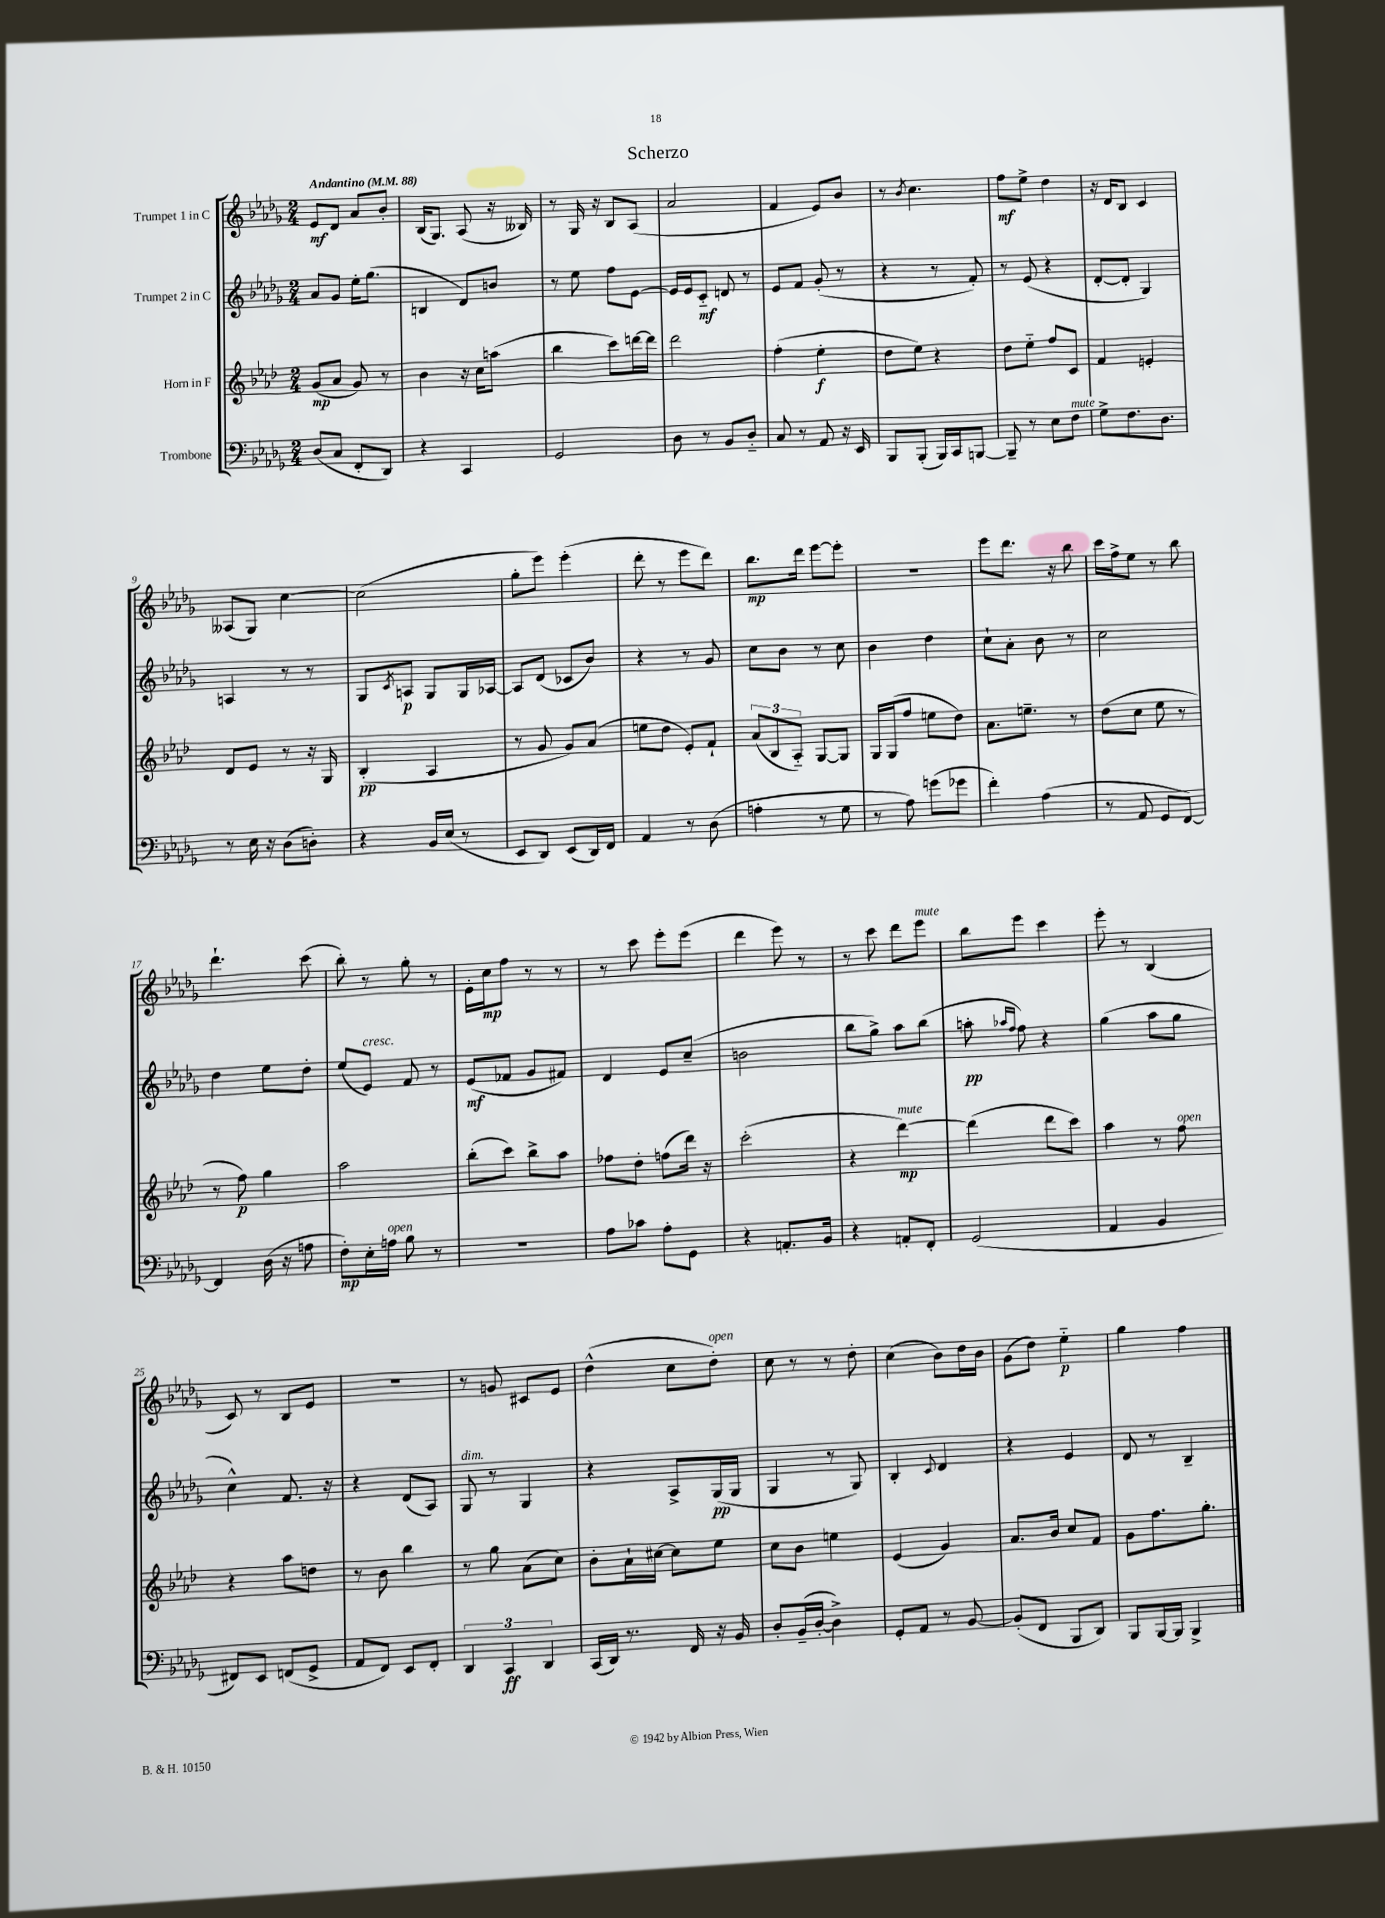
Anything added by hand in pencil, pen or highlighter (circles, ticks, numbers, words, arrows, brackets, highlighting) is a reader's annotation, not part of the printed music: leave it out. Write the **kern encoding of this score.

**kern	**dynam	**kern	**dynam	**kern	**dynam	**kern	**dynam
*part4	*part4	*part3	*part3	*part2	*part2	*part1	*part1
*staff4	*staff4	*staff3	*staff3	*staff2	*staff2	*staff1	*staff1
*I"Trombone	*	*I"Horn in F	*	*I"Trumpet 2 in C	*	*I"Trumpet 1 in C	*
*clefF4	*	*clefG2	*	*clefG2	*	*clefG2	*
*k[b-e-a-d-g-]	*	*k[b-e-a-d-]	*	*k[b-e-a-d-g-]	*	*k[b-e-a-d-g-]	*
*M2/4	*	*M2/4	*	*M2/4	*	*M2/4	*
*MM88	*	*MM88	*	*MM88	*	*MM88	*
=1	=1	=1	=1	=1	=1	=1	=1
!	!	!	!	!	!	!LO:TX:a:B:t=Andantino	!
(8D-/L	.	(8g/L	mp	8a-/L	.	8e-/L	mf
8C/J	.	8a-/J	.	8g-/J	.	8d-/J	.
8FF'/L	.	8g/)	.	16ee-'\KL	.	8a-/L	.
.	.	.	.	(8.gg-\J	.	.	.
8DD-/J)	.	8r	.	.	.	8b-'/J	.
=2	=2	=2	=2	=2	=2	=2	=2
4r	.	4b-\	.	4Bn/	.	(16B-/KL	.
.	.	.	.	.	.	8.G-/J)	.
4CC/	.	16r	.	8d-/L)	.	(8A-/	.
.	.	16cc\KL	.	.	.	.	.
.	.	(8aan\J	.	8bn/J	.	16r	.
.	.	.	.	.	.	16B--X/)	.
=3	=3	=3	=3	=3	=3	=3	=3
2GG-/	.	4bb-\	.	8r	.	8r	.
.	.	.	.	8ee-\	.	16G-/	.
.	.	.	.	.	.	16r	.
.	.	8ccc\L)	.	8ff\L	.	8B-/L	.
.	.	[16dddn\L	.	[8e-\J	.	(8A-/J	.
.	.	16ddd\JJ]	.	.	.	.	.
=4	=4	=4	=4	=4	=4	=4	=4
8D-\	.	2ddd-\	.	16e-/LL]	.	2a-/	.
.	.	.	.	16e-/J	.	.	.
8r	.	.	.	8c/J	mf	.	.
8BB-/L	.	.	.	8dn/	.	.	.
8D-/J	.	.	.	8r	.	.	.
=5	=5	=5	=5	=5	=5	=5	=5
8C/	.	(4ff'\	.	8e-/L	.	4f/	.
8r	.	.	.	8f/J	.	.	.
8AA-/	.	4ee-'\	f	(8g-'/	.	8e-/L)	.
16r	.	.	.	8r	.	8b-/J	.
16EE-/	.	.	.	.	.	.	.
=6	=6	=6	=6	=6	=6	=6	=6
8BBB-/L	.	8dd-\L	.	4r	.	8r	.
.	.	.	.	.	.	8qb-/	.
(8BBB-'/J	.	8ee-\J)	.	.	.	4.cc\	.
16BBB-/LL)	.	4r	.	8r	.	.	.
16CC/J	.	.	.	.	.	.	.
[8BBBn/J	.	.	.	8f'/)	.	.	.
=7	=7	=7	=7	=7	=7	=7	=7
8BBB~/]	.	8dd-\L	.	8r	.	8ff\L	mf
8r	.	8ee-\J	.	(8e-/	.	8ee-^\J	.
8E-\L	.	8ff/L	.	4r	.	4dd-\	.
!LO:TX:a:i:t=mute	!	!	!	!	!	!	!
8F\J	.	8c/J	.	.	.	.	.
=8	=8	=8	=8	=8	=8	=8	=8
8G-^\L	.	4f/	.	[8d-'/L	.	16r	.
.	.	.	.	.	.	16d-/KL	.
8.F\	.	.	.	8d-'/J]	.	8B-/J	.
.	.	4en'/	.	4G-/)	.	4c/	.
8.D-\J	.	.	.	.	.	.	.
!!LO:LB:g=z
=9	=9	=9	=9	=9	=9	=9	=9
8r	.	8d-/L	.	4An/	.	(8A--X/L	.
16E-\	.	8e-/J	.	.	.	8G-/J)	.
16r	.	.	.	.	.	.	.
(8D-\L	.	8r	.	8r	.	[4cc\	.
8Dn'\J)	.	16r	.	8r	.	.	.
.	.	16G/	.	.	.	.	.
=10	=10	=10	=10	=10	=10	=10	=10
4r	.	(4B-'/	pp	8G-/L	.	(2cc\]	.
.	.	.	.	8qc/	.	.	.
.	.	.	.	8An/J	p	.	.
16BB-/LL	.	4A-/	.	8G-/L	.	.	.
(16E-/JJ	.	.	.	.	.	.	.
8r	.	.	.	16G-/L	.	.	.
.	.	.	.	[16A-X/JJ	.	.	.
=11	=11	=11	=11	=11	=11	=11	=11
8EE-/L	.	8r	.	8A-/L]	.	8gg-'\L	.
8DD-/J)	.	8g/	.	(8d-/J	.	8eee-\J)	.
(8EE-/L	.	8g/L)	.	8c-X/L	.	(4eee-'\	.
16DD-/L)	.	(8a-/J	.	8b-/J)	.	.	.
16FF/JJ	.	.	.	.	.	.	.
=12	=12	=12	=12	=12	=12	=12	=12
4AA-/	.	8een\L	.	4r	.	8ddd-'\	.
.	.	8dd-\J	.	.	.	8r	.
8r	.	8e-'/L)	.	8r	.	8eee-\L	.
(8D-\	.	8f`/J	.	8g-/	.	8ddd-\J)	.
=13	=13	=13	=13	=13	=13	=13	=13
4An'\	.	(12a-/L	.	8cc\L	.	8.bb-\L	mp
.	.	12B-/	.	.	.	.	.
.	.	.	.	8b-\J	.	.	.
.	.	12A-/J)	.	.	.	.	.
.	.	.	.	.	.	16ddd-\Jk	.
8r	.	[8G/L	.	8r	.	[8eee-\L	.
8G-\	.	8G/J]	.	8cc\	.	8eee-'\J]	.
=14	=14	=14	=14	=14	=14	=14	=14
8r	.	16G/LL	.	4b-\	.	2r	.
.	.	(16G/J	.	.	.	.	.
8A-\)	.	8ff/J	.	.	.	.	.
(8gn\L	.	8een\L	.	4dd-\	.	.	.
8g-X\J	.	8dd-\J)	.	.	.	.	.
=15	=15	=15	=15	=15	=15	=15	=15
4f'\)	.	8.a-\L	.	8cc`\L	.	8eee-\L	.
.	.	.	.	8a-'\J	.	8.ddd-\J	.
.	.	8.een~\J	.	.	.	.	.
(4A-\	.	.	.	8b-\	.	.	.
.	.	.	.	.	.	16r	.
.	.	8r	.	8r	.	8bb-\	.
=16	=16	=16	=16	=16	=16	=16	=16
8r	.	(8dd-\L	.	2cc\	.	16ccc\LL	.
.	.	.	.	.	.	16ff^\J	.
8AA-/	.	8cc\J	.	.	.	8ee-\J	.
8GG-/L	.	8ee-\	.	.	.	8r	.
[8FF/J)	.	8r	.	.	.	8bb-\	.
!!LO:LB:g=z
=17	=17	=17	=17	=17	=17	=17	=17
4FF/]	.	8r	.	4dd-\	.	4.ddd-`\	.
.	.	8ff\)	p	.	.	.	.
(16D-\	.	4gg\	.	8ee-\L	.	.	.
16r	.	.	.	.	.	.	.
8An\	.	.	.	8dd-'\J	.	(8ccc\	.
=18	=18	=18	=18	=18	=18	=18	=18
8F'\L)	mp	2aa-\	.	(8ee-/L	.	8bb-'\)	.
!	!	!	!	!LO:TX:a:i:t=cresc.	!	!	!
16E-'\L	.	.	.	8e-/J)	.	8r	.
!LO:TX:a:i:t=open	!	!	!	!	!	!	!
16An\JJ	.	.	.	.	.	.	.
8B-\	.	.	.	8f/	.	8gg-'\	.
8r	.	.	.	8r	.	8r	.
=19	=19	=19	=19	=19	=19	=19	=19
2r	.	(8bb-'\L	.	(8e-/L	mf	16e-'\LL	.
.	.	.	.	.	.	16cc\J	mp
.	.	8ccc\J)	.	8f-X/J	.	8ff\J	.
.	.	8bb-^\L	.	8g-/L	.	8r	.
.	.	8aa-\J	.	8f#X/J)	.	8r	.
=20	=20	=20	=20	=20	=20	=20	=20
8A-\L	.	8ff-X\L	.	4d-/	.	8r	.
8c-X\J	.	8dd-'\J	.	.	.	8ccc\	.
8A-'\L	.	(8ffn\L	.	8e-/L	.	8eee-'\L	.
8GG-\J	.	16ddd-\Jk)	.	(8cc~/J	.	(8eee-\J	.
.	.	16r	.	.	.	.	.
=21	=21	=21	=21	=21	=21	=21	=21
4r	.	(2ccc'\	.	2bn\	.	4ddd-\	.
8.AAn'/L	.	.	.	.	.	8eee-\)	.
.	.	.	.	.	.	8r	.
16BB-/Jk	.	.	.	.	.	.	.
=22	=22	=22	=22	=22	=22	=22	=22
4r	.	4r	.	8bb-\L	.	8r	.
.	.	.	.	8gg-^\J)	.	8ccc\	.
!	!	!LO:TX:a:i:t=mute	!	!	!	!	!
8AAn'/L	.	[4ddd-\)	mp	8aa-\L	.	8ddd-\L	.
!	!	!	!	!	!	!LO:TX:a:i:t=mute	!
8FF'/J	.	.	.	(8bb-\J	.	8eee-\J	.
=23	=23	=23	=23	=23	=23	=23	=23
(2GG-/	.	(4ddd-\]	.	8aan'\	pp	8bb-\L	.
.	.	.	.	16qqaa-X/LL	.	.	.
.	.	.	.	16qqff/JJ	.	.	.
.	.	.	.	8ff\)	.	8eee-\J	.
.	.	8ddd-\L	.	4r	.	4ccc\	.
.	.	8ccc\J)	.	.	.	.	.
=24	=24	=24	=24	=24	=24	=24	=24
4AA-/	.	4aa-\	.	(4gg-\	.	8eee-'\	.
.	.	.	.	.	.	8r	.
4BB-/	.	8r	.	8aa-\L	.	(4B-/	.
!	!	!LO:TX:a:i:t=open	!	!	!	!	!
.	.	8ff\	.	8gg-\J	.	.	.
!!LO:LB:g=z
=25	=25	=25	=25	=25	=25	=25	=25
8FF#X/L)	.	4r	.	4cc^^\)	.	8c/)	.
8EE-/J	.	.	.	.	.	8r	.
(8FFn/L	.	8aa-\L	.	8.f/	.	8B-/L	.
8GG-^/J	.	8ddn\J	.	.	.	8e-/J	.
.	.	.	.	16r	.	.	.
=26	=26	=26	=26	=26	=26	=26	=26
8AA-/L	.	8r	.	4r	.	2r	.
8FF/J)	.	8b-\	.	.	.	.	.
8EE-/L	.	4bb-\	.	(8d-/L	.	.	.
8FF'/J	.	.	.	8A-/J)	.	.	.
=27	=27	=27	=27	=27	=27	=27	=27
!	!	!	!	!LO:TX:a:i:t=dim.	!	!	!
6DD-/	.	8r	.	8G-/	.	8r	.
.	.	8gg\	.	8r	.	8gn/	.
6CC/	ff	.	.	.	.	.	.
.	.	(8a-\L	.	4G-/	.	8c#X/L	.
6DD-/	.	.	.	.	.	.	.
.	.	8cc\J)	.	.	.	8e-/J	.
=28	=28	=28	=28	=28	=28	=28	=28
(16CC/LL	.	8b-'\L	.	4r	.	(4dd-^^\	.
16DD-/JJ)	.	.	.	.	.	.	.
8.r	.	16a-`\L	.	.	.	.	.
.	.	[16cc#X\JJ	.	.	.	.	.
.	.	8cc#\L]	.	8A-^/L	.	8cc\L	.
16FF/	.	.	.	.	.	.	.
!	!	!	!	!	!	!LO:TX:a:i:t=open	!
16r	.	8ee-\J	.	(16G-/L	pp	8dd-'\J)	.
16BB-/	.	.	.	16G-/JJ	.	.	.
=29	=29	=29	=29	=29	=29	=29	=29
8D-'/L	.	8cc\L	.	4G-/	.	8cc\	.
(16BB-~/L	.	8b-\J	.	.	.	8r	.
[16D-'/JJ	.	.	.	.	.	.	.
4D-^\])	.	4een\	.	8r	.	8r	.
.	.	.	.	8G-/)	.	8dd-'\	.
=30	=30	=30	=30	=30	=30	=30	=30
8GG-'/L	.	(4e-/	.	4B-'/	.	(4cc\	.
8AA-/J	.	.	.	.	.	.	.
.	.	.	.	8qqc/	.	.	.
8r	.	4g/)	.	4d-/	.	8b-\L)	.
[8BB-/	.	.	.	.	.	16dd-\L	.
.	.	.	.	.	.	16b-\JJ	.
=31	=31	=31	=31	=31	=31	=31	=31
(8BB-'/L]	.	8.a-/L	.	4r	.	(8g-\L	.
8FF/J	.	.	.	.	.	8dd-\J)	.
.	.	16b-/Jk	.	.	.	.	.
8BBB-/L	.	8cc/L	.	4e-/	.	4ee-\	p
8DD-/J)	.	8f/J	.	.	.	.	.
=32	=32	=32	=32	=32	=32	=32	=32
8BBB-/L	.	8g\L	.	8d-/	.	4gg-\	.
[16BBB-/L	.	8.ff\	.	8r	.	.	.
16BBB-/JJ]	.	.	.	.	.	.	.
4BBB-^/	.	.	.	4B-~/	.	4ff\	.
.	.	8.gg'\J	.	.	.	.	.
==	==	==	==	==	==	==	==
*-	*-	*-	*-	*-	*-	*-	*-
